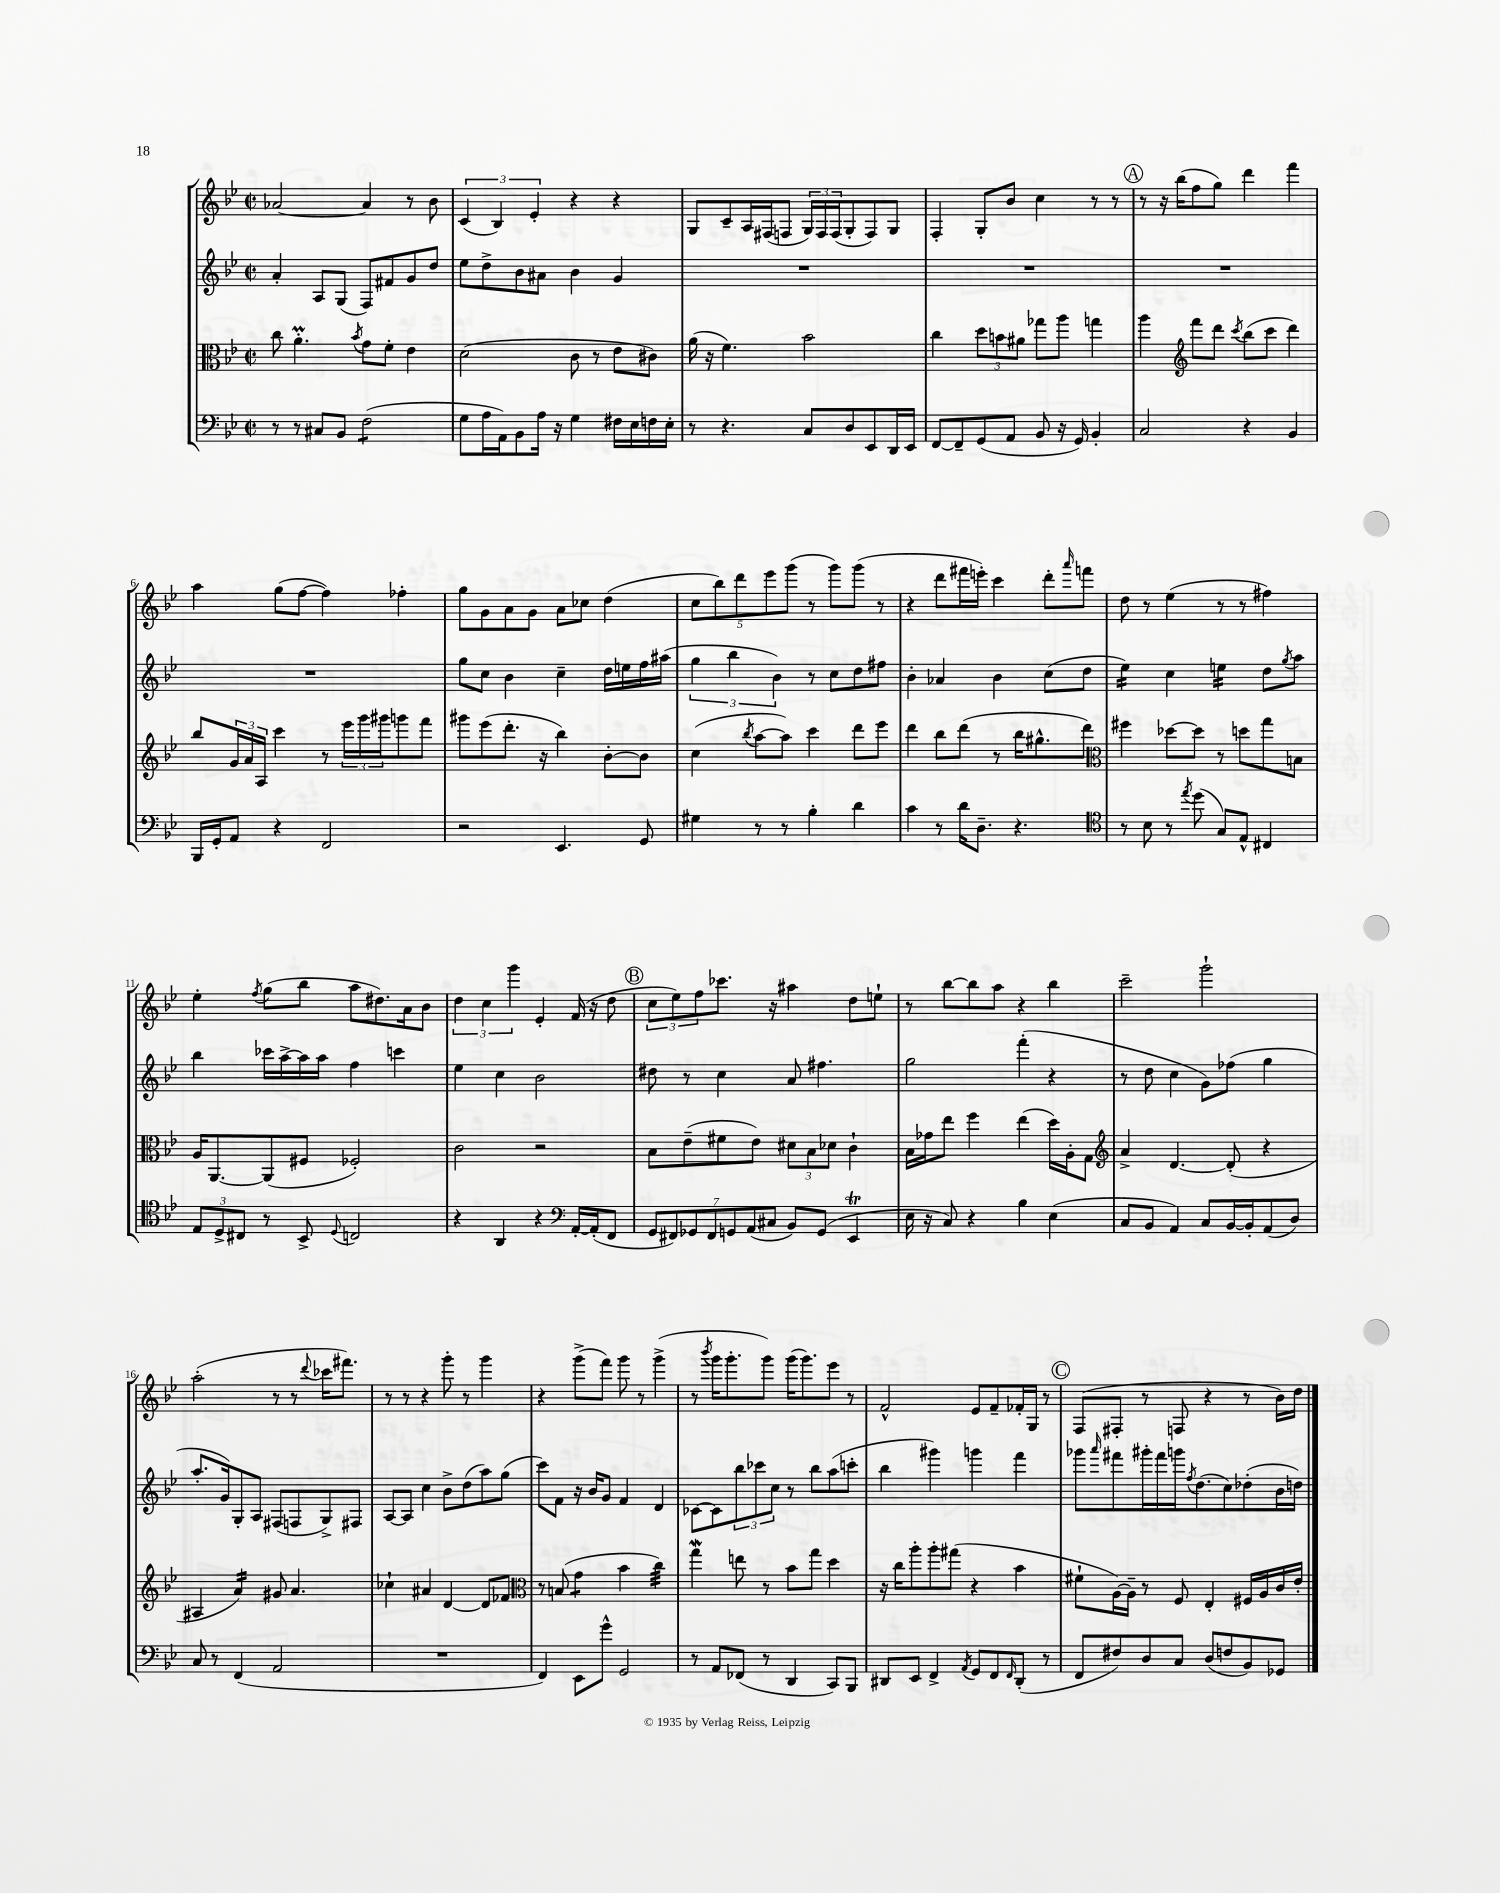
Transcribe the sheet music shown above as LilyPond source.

<<
\new StaffGroup <<
\new Staff = "s0" {
    \clef treble \key bes \major \defaultTimeSignature \time 2/2
    aes'2~ aes'4 r8 bes'8 |
    \tuplet 3/2 { c'4( bes4) ees'4-. } r4 r4 |
    g8 c'8-- a16 fis16( f8 \tuplet 3/2 { g16) f16 f16( } g8-. f8) g8 |
    f4-. g8-. bes'8 c''4 r8 r8 |
    \mark \markup { \circle "A" } r8 r16 bes''16( f''8 g''8) d'''4 f'''4 |
    a''4 g''8( f''8~ f''4) fes''4-. |
    g''8 g'8 a'8 g'8 a'8 ces''8 d''4( |
    \tuplet 5/4 { c''8 bes''8) d'''8 ees'''8 g'''8( } r8 g'''8) g'''8( r8 |
    r4 d'''8 fis'''16 e'''16-.) c'''4 d'''8-. \grace { a'''16 } f'''8 |
    d''8 r8 ees''4( r8 r8 fis''4) |
    ees''4-. \acciaccatura { f''8 } g''8( bes''8 a''8 dis''8.) a'16 bes'8 |
    \tuplet 3/2 { d''4 c''4 g'''4 } ees'4-. f'16( r16 d''8 |
    \mark \markup { \circle "B" } \tuplet 3/2 { c''8 ees''8) f''8 } ces'''8. r16 ais''4 d''8 e''8-! |
    r8 bes''8~ bes''8 a''8 r4 bes''4 |
    c'''2-- g'''2-! |
    a''2-.( r8 r8 \appoggiatura { d'''8 } ces'''16 fis'''8.) |
    r8 r8 r4 g'''8-. r8 g'''4 |
    r4 g'''8->( f'''8) g'''8 r8 g'''4->( |
    r8 \acciaccatura { bes'''8 } g'''16 g'''8.-. g'''8) g'''16( g'''8.) ees'''8 r8 |
    f'2-^ ees'8 f'8-- fes'16-. g16 r8 |
    \mark \markup { \circle "C" } f8( fis8-. r8 f8 r4 r8 bes'16) d''16 \bar "|." |
}
\new Staff = "s1" {
    \clef treble \key bes \major \defaultTimeSignature \time 2/2
    a'4-. a8 g8( f8) fis'8 g'8 d''8 |
    ees''8 d''8-> bes'8 ais'8 bes'4 g'4 |
    R1 |
    R1 |
    \mark \markup { \circle "A" } R1 |
    R1 |
    g''8 c''8 bes'4 c''4-- d''16 e''16 f''16 ais''16( |
    \tuplet 3/2 { g''4 bes''4 bes'4) } r8 c''8 d''8 fis''8 |
    bes'4-. aes'4 bes'4 c''8( d''8 |
    ees''4:16) c''4 e''4:16 d''8 \acciaccatura { g''8 } a''8 |
    bes''4 ces'''16 a''16~-> a''16 a''16 f''4 c'''4 |
    ees''4 c''4 bes'2 |
    \mark \markup { \circle "B" } dis''8 r8 c''4 a'8 fis''4. |
    g''2 f'''4-.( r4 |
    r8 d''8 c''4 g'8) fes''8( g''4 |
    a''8.-. g'16) g8-. a8 fis8( f8 g8->) fis8 |
    a8~ a8 c''4 bes'8-> d''8( a''8) g''8( |
    c'''8) f'8 r16 bes'16 g'8 f'4 d'4 |
    ces'8~ ces'8 \tuplet 3/2 { bes''8 ces'''8 c''8 } r8 bes''8 a''8( c'''8-. |
    bes''4 gis'''4) g'''4 f'''4 |
    \mark \markup { \circle "C" } ges'''8 \grace { a'''16 } fis'''8 gis'''16-. fis'''16 g'''16 \acciaccatura { f''8 } d''8.( c''8) des''8-.( bes'16 d''16) \bar "|." |
}
\new Staff = "s2" {
    \clef alto \key bes \major \defaultTimeSignature \time 2/2
    c''8 a'4.-.\prall \acciaccatura { bes'8 } g'8 f'8-. ees'4 |
    d'2( c'8 r8 ees'8 cis'8) |
    a'16( r16 f'4.) bes'2 |
    c''4 \tuplet 3/2 { d''8 b'8 ais'8 } ges''8 a''8 g''4 |
    \mark \markup { \circle "A" } a''4 \clef treble f'''8 d'''8 \acciaccatura { c'''8 } bes''8( c'''8 d'''4) |
    bes''8 \tuplet 3/2 { g'16 a'16 a16 } c'''4 r8 \tuplet 3/2 { ees'''16 g'''16 gis'''16 } g'''8 f'''8 |
    gis'''8 ees'''8( d'''8.-. r16 bes''4) bes'8~-. bes'8 |
    c''4( \acciaccatura { bes''8 } a''8~ a''8) c'''4 d'''8 ees'''8 |
    d'''4 bes''8 d'''8( r8 bes''16 gis''8.-^ d'''8) |
    \clef alto fis''4 des''8~ des''8 r8 d''8 g''8 b8 |
    a16 a,8.~ a,8( fis8 fes2-.) |
    c'2 r2 |
    \mark \markup { \circle "B" } bes8 ees'8--( fis'8 ees'8) \tuplet 3/2 { dis'8 bes8 des'8 } c'4-! |
    bes16 ges'16 ees''8 f''4 ees''4( d''16) a16-. g8 |
    \clef treble a'4-> d'4.~ d'8-.( r4 |
    ais4 a'4:16) gis'8 a'4. |
    ces''4-! ais'4 d'4~ d'8 fes'8 |
    \clef alto r8 b8( g'4:8 bes'4 c''4:32) |
    g''4\mordent e''8 r8 bes'8 g''8 d''4 |
    r16 c''16 a''8-. a''8-. gis''8( r4 bes'4 |
    \mark \markup { \circle "C" } fis'8-! a16~) a16-- r8 f8 ees4-. fis16 a16 c'16 ees'16-. \bar "|." |
}
\new Staff = "s3" {
    \clef bass \key bes \major \defaultTimeSignature \time 2/2
    r8 r8 cis8 bes,8 f2:8( |
    g8 a16 a,16) bes,8 a16 r16 g4 fis16 ees16 f16 ees16-. |
    r8 r4. c8 d8 ees,8 d,16 ees,16 |
    f,8~ f,8-- g,8( a,8 bes,8 r16 g,16) bes,4-. |
    \mark \markup { \circle "A" } c2 r4 bes,4 |
    bes,,16 g,16-. a,8 r4 f,2 |
    r2 ees,4. g,8 |
    gis4 r8 r8 bes4-. d'4 |
    c'4 r8 d'16 d8.-- r4. |
    \clef tenor r8 bes8 r8 \acciaccatura { ees''8 } d''8( g8) ees8-^ cis4 |
    \tuplet 3/2 { ees8 d8-> cis8 } r8 bes,8-> \appoggiatura { d8 } c2 |
    r4 a,4 r4 \clef bass a,16~-. a,16-.( f,8 |
    \mark \markup { \circle "B" } \tuplet 7/4 { g,8 fis,8) ges,8 fis,8 g,8 a,8( cis8 } bes,8) g,8( ees,4\trill |
    ees16 r16 c8) r4 bes4 ees4( |
    c8 bes,8 a,4) c8 bes,16~ bes,16-. a,8( d8) |
    c8 r8 f,4( a,2 |
    R1 |
    f,4) ees,8 g'8-^ g,2 |
    r8 a,8 fes,8( r8 d,4 c,8) bes,,8 |
    dis,8 ees,8 f,4-> \acciaccatura { a,8 } g,8 f,8 \grace { f,16 } dis,8-.( r8 |
    \mark \markup { \circle "C" } f,8 fis8) d8 c8 d8( f8 bes,8) ges,8 \bar "|." |
}
>>
>>
